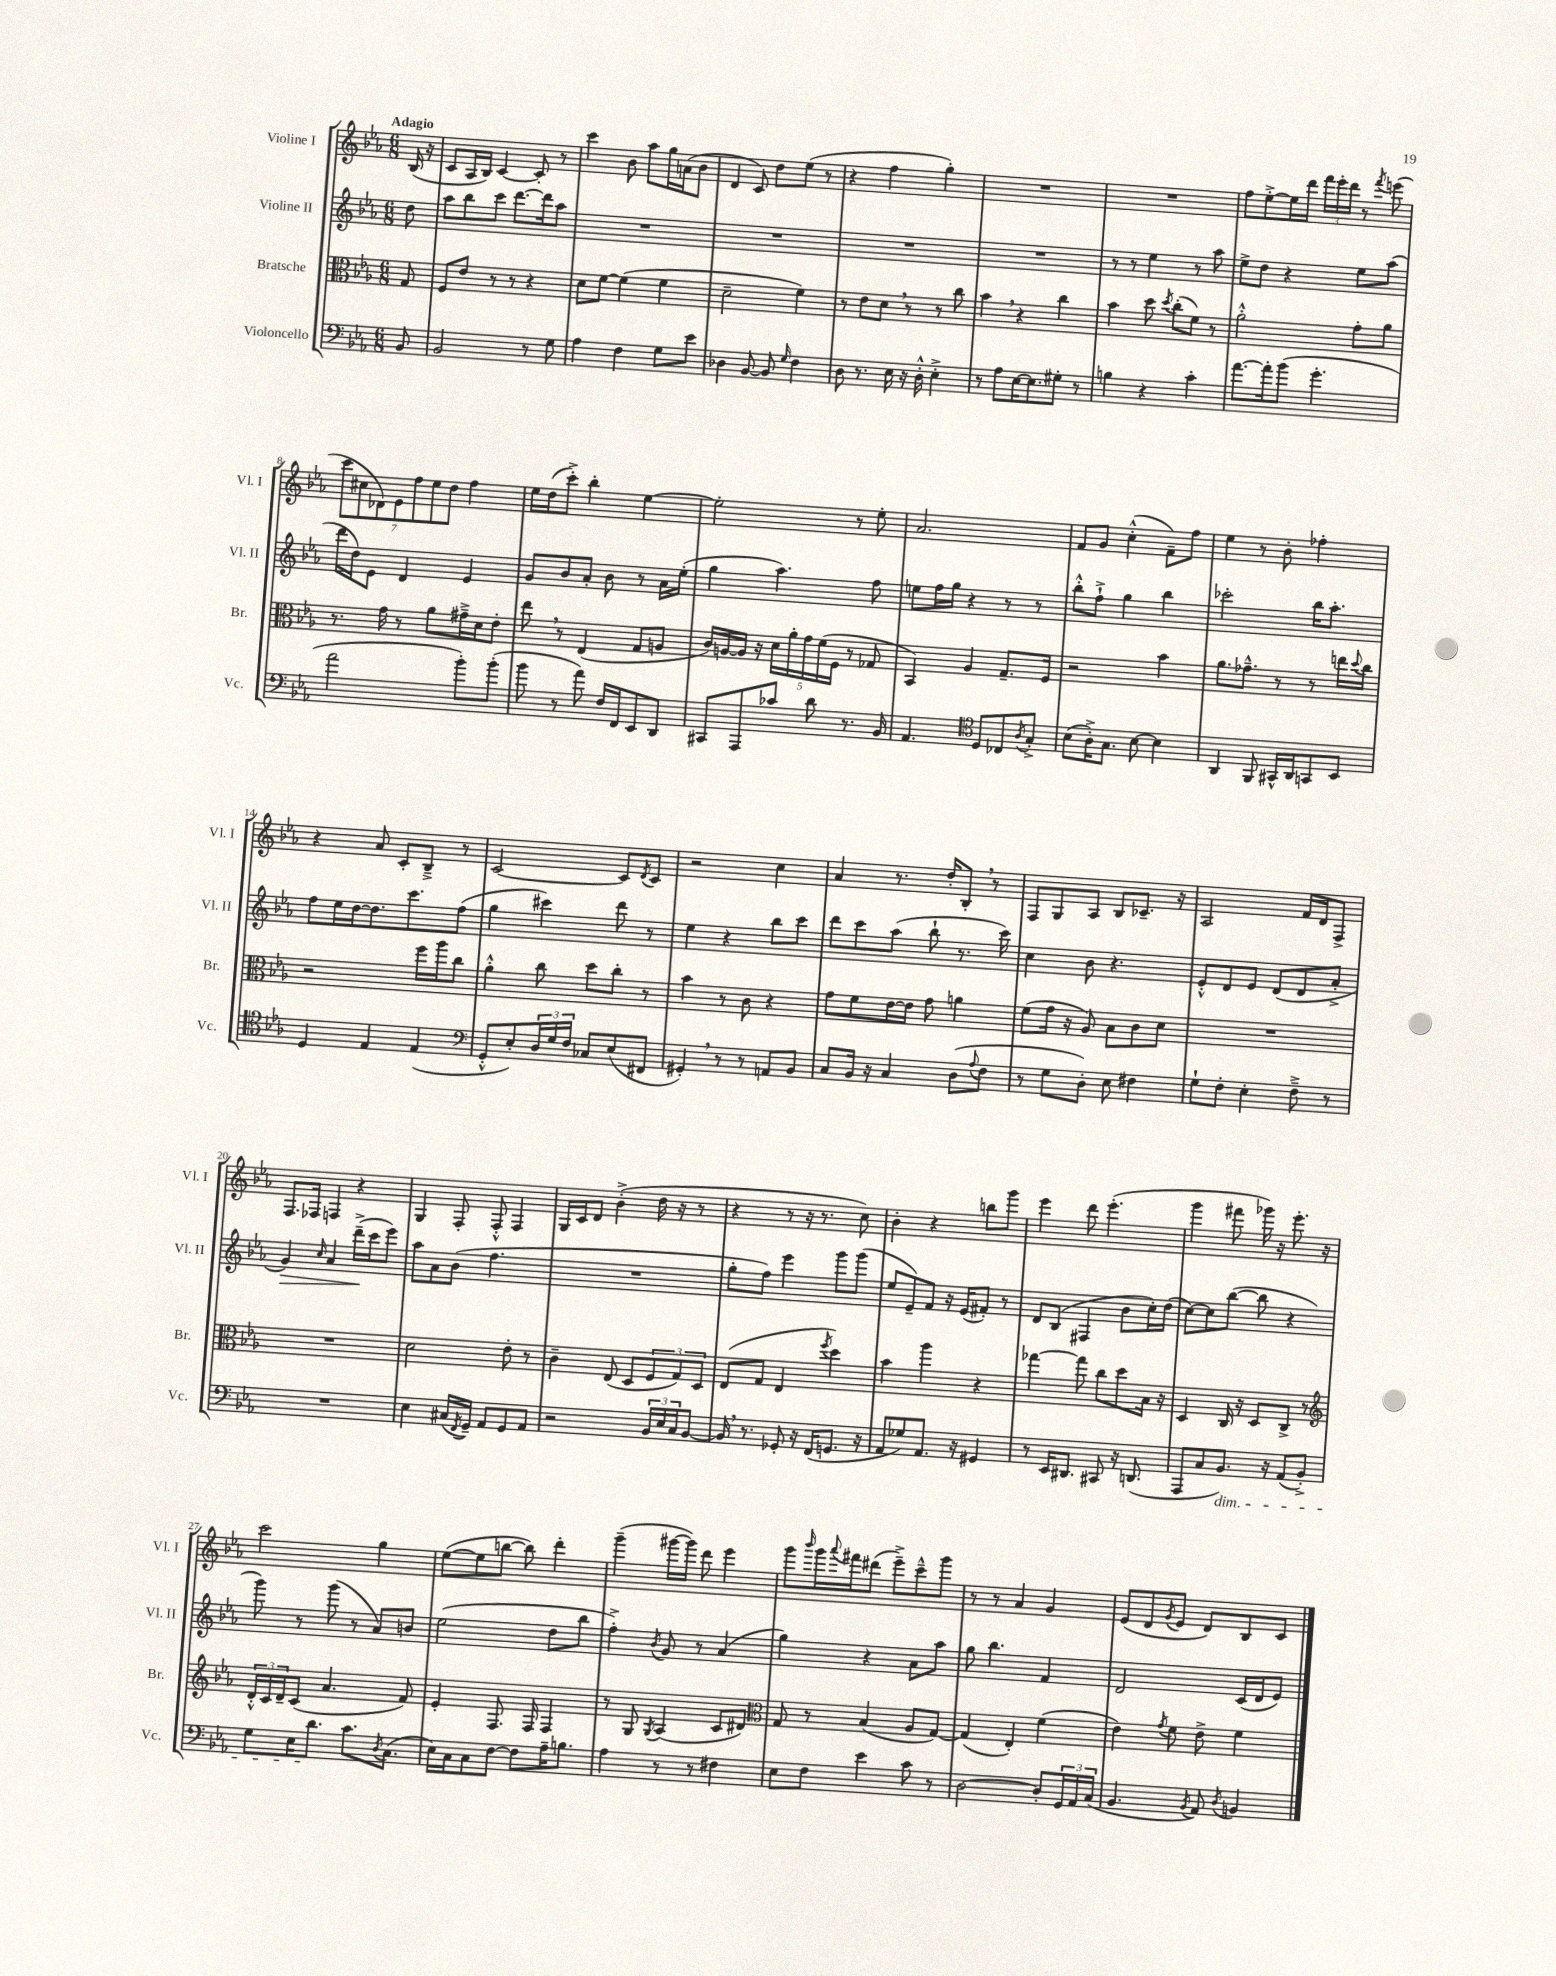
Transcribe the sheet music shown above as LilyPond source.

<<
\new StaffGroup <<
\new Staff = "s0" \with { instrumentName = "Violine I" shortInstrumentName = "Vl. I" } {
    \clef treble \key ees \major \numericTimeSignature \time 6/8 \partial 8 \tempo "Adagio"
    bes16( r16 |
    c'8 aes16 bes16) c'4~ c'8-. r8 |
    c'''4 bes'8 aes''8 g''16 a'16( bes'8 |
    d'4 c'8) d''8 ees''8( r8 |
    r4 f''4 g''4-.) |
    R2. |
    R2. |
    f''8 ees''8~-.-> ees''16 d'''16 \tuplet 3/2 { f'''16 ees'''16-. d'''16 } r8 \acciaccatura { f'''8 } e'''8( |
    \tuplet 7/4 { c'''8 cis''8 des'8) ees'8 f''8 ees''8 d''8 } f''4 |
    ees''16 d''16( c'''8-.->) bes''4-. ees''4~ |
    ees''2-. r8 ees''8-. |
    aes'2. |
    f'8 g'8 c''4-.-^( f'8--) f''8 |
    ees''4 r8 bes'8-. fes''4-. |
    r4 aes'8 c'8-. bes8---> r8 |
    c'2~ c'8 \acciaccatura { d'8 } c'8 |
    r2 c''4 |
    aes'4 r8. d''16-. bes8-. \breathe r8 |
    f8 g8 aes8 bes8 ces'8.-- r16 |
    aes2 f'16 d'16 f8-> |
    f8. fes16 f4 r4 |
    g4 f8-. f8-.-^ f4 |
    g16 c'16 d'8 bes'4-.->( d''16 r16 r8 |
    r4 r8 r16 r8. c''8) |
    bes'4-. r4 b''8 g'''8 |
    ees'''4 d'''8 ees'''4.-.( |
    g'''4 fis'''8 ges'''16) r16 ees'''8.-. r16 |
    c'''2 g''4 |
    ees''8~( ees''8 b''8~ b''8) d'''4-. |
    g'''4--( gis'''16~ gis'''16) d'''8 ees'''4 |
    g'''8 \grace { bes'''16 } g'''16 \appoggiatura { aes'''8 } fis'''16 dis'''8( ees'''8--->) c'''8---^ g'''8 |
    r8 r8 aes'4 g'4 |
    ees'8( d'8 \acciaccatura { g'8 } ees'8 d'8) bes8 c'8 \bar "|." |
}
\new Staff = "s1" \with { instrumentName = "Violine II" shortInstrumentName = "Vl. II" } {
    \clef treble \key ees \major \numericTimeSignature \time 6/8 \partial 8
    d''8 |
    aes''8 bes''8 c'''8 d'''8.~ d'''16 aes''8 |
    R2. |
    R2. |
    R2. |
    R2. |
    r8 r8 ees''4 r8 aes''8 |
    ees''8-> d''8 r4 ees''8 aes''8( |
    d'''16 d''16) ees'8 d'4 ees'4 |
    g'8 bes'8 aes'8-. bes'8 r8 aes'16 ees''16-.( |
    g''4 aes''4.) f''8 |
    e''8 f''16 g''16 r4 r8 r8 |
    bes''8-.-^ f''8-!-> g''4 bes''4 |
    ces'''2-. bes''16 aes''8.-. |
    f''8 ees''16 d''16~ d''8. c'''8. f''8( |
    g''4 cis'''4) d'''8 r8 |
    ees''4 r4 bes''8 c'''8 |
    d'''8 c'''8 aes''8( bes''8-! r8. c'''16) |
    c''4 bes'8 r4. |
    ees'8-.-^ d'8 ees'8 d'8( d'8 aes'8-.-> |
    g'4\>) \grace { c''16 } aes'4 d'''16--->\!( c'''16 ees'''8) |
    aes''8 aes'8 bes'8( f''4. |
    R2. |
    g''8-. f''8) ees'''4 g'''8 g'''8( |
    ees''8 ees'8--) f'8 r16 ees'16( fis'8-.) r8 |
    d'8 bes8( fis4 bes'8 c''16-.) d''16( |
    c''8~) c''8 bes''8~( bes''8 r4 |
    g'''8) r8 g'''8( r8 aes'8) b'8 |
    ees''2( d''8 bes''8 |
    f''4-.->) \acciaccatura { bes'8 } g'8 r8 aes'4( |
    g''4) r4 aes'8 aes''8 |
    g''8 bes''4. f'4 |
    d'2 c'16( d'16 ees'8) \bar "|." |
}
\new Staff = "s2" \with { instrumentName = "Bratsche" shortInstrumentName = "Br." } {
    \clef alto \key ees \major \numericTimeSignature \time 6/8 \partial 8
    g8 |
    f8 ees'8 r8 r8 r4 |
    d'8 f'8~ f'4( f'4 |
    d'2-- f'4) |
    r8 ees'8 d'8 \breathe r8 r8 c''8 |
    bes'4 \breathe r4 c''4 |
    bes'4 d''8 \acciaccatura { d''8 } c''8-.( f'8) r8 |
    aes'2-.-^ g'8-. aes'8 |
    r8. g'16 r8 aes'8 gis'16---> d'16 ees'8-. |
    ees''8 \breathe r8 ees4( g8 a8 |
    c'16) a16~ a16 r16 \tuplet 5/4 { d'16 aes'16-. g'16 f'16( f16 } r8 ges8 |
    bes,4) aes4 g8.-- f16 |
    r2 bes'4 |
    aes'8. ges'8.---^ r8 r8 e''16 \appoggiatura { d''8 } c''16 |
    r2 f''16 aes''16 c''8 |
    aes'4-.-^ c''8 d''8 c''8-. r8 |
    bes'4 r8 c'8 r4 |
    g'8 f'8 ees'16~ ees'16 g'8 a'4 |
    f'8( g'16 r16 aes8) bes8 c'8 d'8 |
    R2. |
    R2. |
    d'2 ees'8-. r8 |
    c'4-- ees8( d8 \tuplet 3/2 { f8 g8) d8 } |
    ees8( g8 ees4 \acciaccatura { f''8 } d''4) |
    bes'4 aes''4 r4 |
    ges''4~ ges''8 c''8 d''8 bes16 r16 |
    d4 c16 r16 d8 c8-> r8 |
    \clef treble \tuplet 3/2 { d'16-.-^ c'16 d'16-- } c'8( aes'4. f'8) |
    ees'4-. f8. f16 f4 |
    r8 g8 \acciaccatura { g8 } aes4( c'8 dis'8) |
    \clef alto g8 r8 bes4( aes8 g8~) |
    g4( ees4-.) f'4( |
    ees'4) \acciaccatura { g'8 } f'8 ees'8-> f'4 \bar "|." |
}
\new Staff = "s3" \with { instrumentName = "Violoncello" shortInstrumentName = "Vc." } {
    \clef bass \key ees \major \numericTimeSignature \time 6/8 \partial 8
    bes,8 |
    bes,2 r8 g8 |
    aes4 f4 g8 ees'8 |
    des4 bes,8~ bes,8 \grace { g16 } f4 |
    d8 r8. ees16 r16 d16-.-^ ees4-.-> |
    r8 aes8 ees16~ ees8. gis8-. r8 |
    b4 r4 c'4-. |
    aes'8.~ aes'16-. bes'8( g'4.-. |
    aes'2 bes'8-.) bes'8-.( |
    bes'8 r8 aes'8) f16 f,16 ees,8 d,8 |
    cis,8 aes,,8 ces'8 d'8 r8. bes,16 |
    aes,4. \clef tenor d8 ces8 \acciaccatura { aes8 } g8-.-> |
    bes8( aes16-.->) g8. bes8~ bes4 |
    aes,4 f,8 gis,16-^ aes,16 g,8 bes,8 |
    d4 ees4 ees4( |
    \clef bass g,8-.-^ ees8-.) \tuplet 3/2 { d16 g16 f16 } ces8 ees8( fis,8 |
    gis,4-.) \breathe r8 r8 a,8 bes,8 |
    c8 bes,16 r16 c4 d8( \appoggiatura { aes8 } f8 |
    r8 g8 d8-.) ees8 fis4 |
    g8-! f8-. ees4-. f8---> r8 |
    R2. |
    ees4 cis16( \acciaccatura { f,8 } g,16--) aes,8 g,8 aes,8 |
    r2 \tuplet 3/2 { bes,16 ees16 c16 } bes,8~ |
    bes,16 \breathe r8. ges,8-. r16 f,16( g,8. r16 |
    aes,8 ges8) aes,8. r16 gis,4 |
    r8 ees,16 dis,8. cis,8 r16 d,8.( |
    aes,,8 c8 bes,8.\dim) r16 aes,8( bes,8-.->) |
    g8 ees16 d'8.\! c'8. \acciaccatura { d8 } c8.( |
    ees16) c16 c8 f8~ f8 aes16-- b8. |
    aes4 r8 r8 fis4 |
    ees8 f8 ees'4 c'8 r8 |
    d2~ d8-. \tuplet 3/2 { g,16 aes,16 c16( } |
    bes,4. \acciaccatura { bes,8 } aes,8) \acciaccatura { d8 } b,4 \bar "|." |
}
>>
>>
